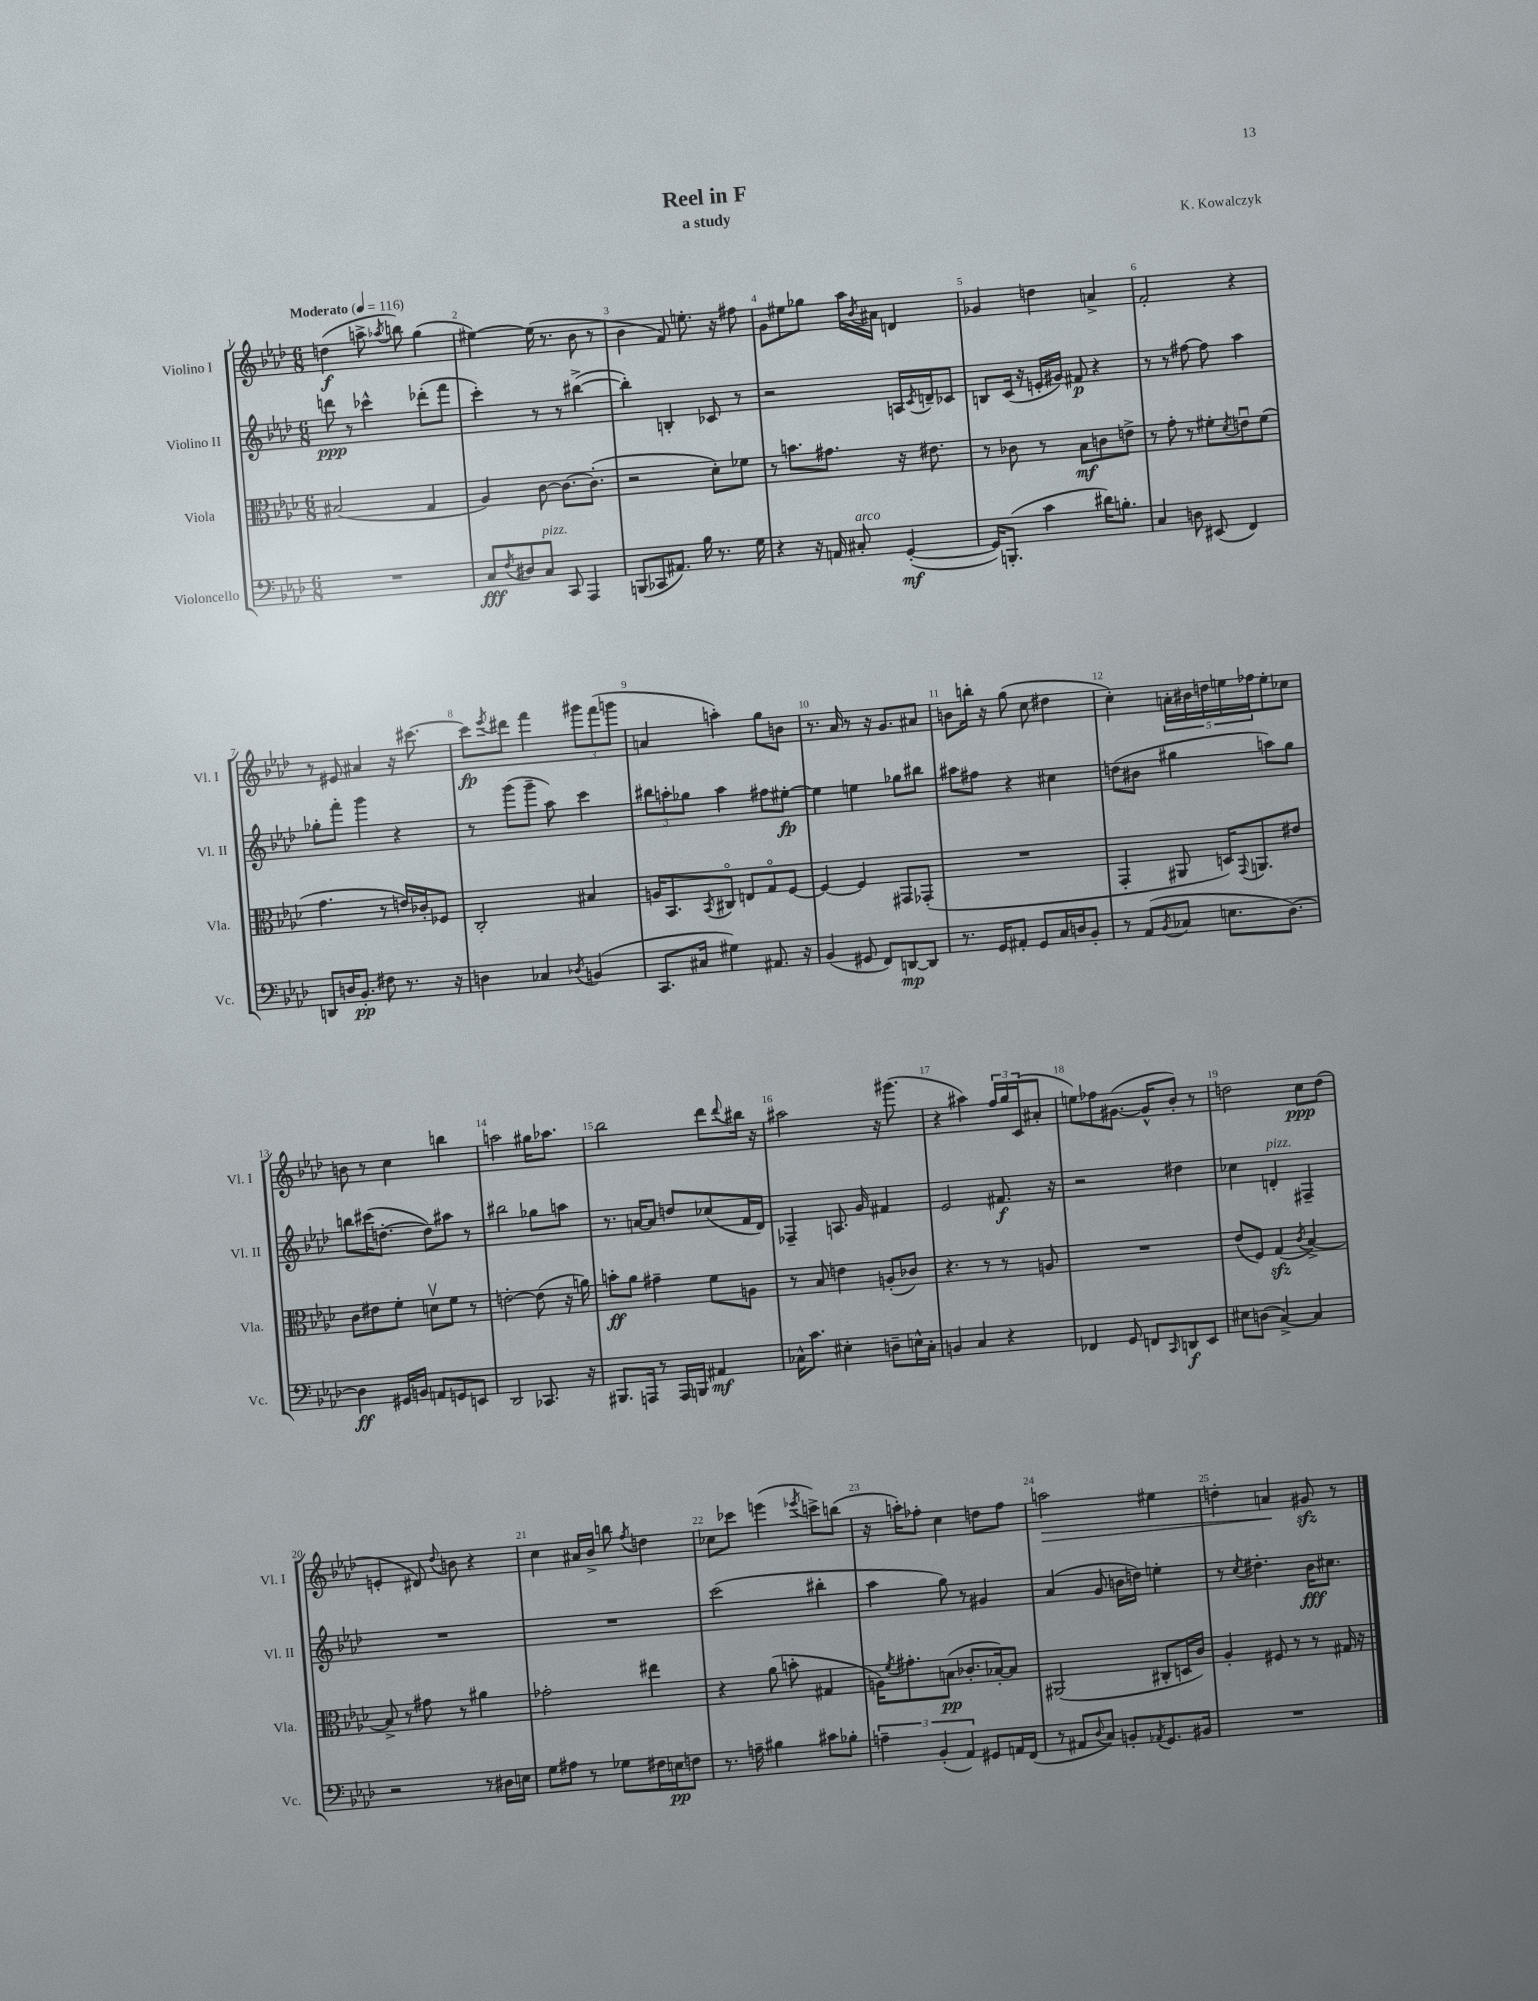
\header { title = "Reel in F" composer = "K. Kowalczyk" subtitle = "a study" }
<<
\new StaffGroup <<
\new Staff = "s0" \with { instrumentName = "Violino I" shortInstrumentName = "Vl. I" } {
    \clef treble \key aes \major \numericTimeSignature \time 6/8 \tempo "Moderato" 4 = 116
    d''4\f( a''8-> \acciaccatura { aes''8 } b''8) g''4( |
    eis''4~) eis''16( r8. bes'8 r8 |
    bes'4 f'8) e''8.-. r16 fis''8 |
    g'8 eis''8 ges''8 aes''16 \acciaccatura { bes'8 } ais'16 d'4 |
    ges'4 d''4 a'4-> |
    f'2-. r4 |
    r8 eis'8 ais'4 r16 cis'''8.~ |
    cis'''8\fp \acciaccatura { ees'''8 } dis'''8 f'''4 \tuplet 3/2 { gis'''8 f'''8( g'''8 } |
    a'4 a''4-.) g''8 b'8 |
    r8. aes'16 r8 r16 g'8. ais'8 |
    b'8 b''16-. r16 g''8( c''8 dis''4 |
    c''4-.) \tuplet 5/4 { a'16-. bis'16 d''16 e''16 fes''16 } e''8-. ces''8 |
    b'8 r8 c''4 b''4 |
    a''2 gis''16 aes''8. |
    bes''2 des'''8 \appoggiatura { des'''8 } bis''16 r16 |
    ais''2 r16 gis'''8.( |
    r4 ais''4) \tuplet 3/2 { f''16 g''16 c'16( } ais'8-. |
    e''8) fes''8 gis'8.~( gis'16-^ bes'8-.) r8 |
    d''2 c''8\ppp d''8( |
    e'4-. dis'8) \appoggiatura { des''8 } b'8 r4 |
    c''4 ais'16 bes'16-> b''8 \acciaccatura { f''8 } d''4 |
    ces''8 ces'''8 e'''4( \acciaccatura { ees'''8 } c'''8->) b''8( |
    r16 a''16-.) fes''8-. c''4 d''8 fes''8 |
    a''2\> eis''4 |
    d''4-. a'4\! gis'8\sfz r8 \bar "|." |
}
\new Staff = "s1" \with { instrumentName = "Violino II" shortInstrumentName = "Vl. II" } {
    \clef treble \key aes \major \numericTimeSignature \time 6/8
    d'''8\ppp r8 ces'''4-^ des'''8-.( f'''8 |
    c'''4-.) r8 r8 bis''4~->( |
    bis''4-.) b4-. ces'8 r8 |
    r2 a16 \acciaccatura { c'8 } d'16-- ces'8 |
    b8 c'16( r16 e'16-. gis'16) fis'8\p r4 |
    r8 r8 fis''8~ fis''8 aes''4 |
    ges''8-. f'''8-. g'''4 r4 |
    r8 g'''8( g'''8-- aes''8) c'''4 |
    \tuplet 3/2 { bis''8 a''8-. ges''8 } a''4 fis''8 eis''8~-.\fp |
    eis''4 e''4 ges''8 bis''8 |
    ais''8 fis''8 r4 cis''4 |
    d''8( bis'8 gis''4 a''8) gis''8 |
    b''8 cis'''16( d''8.~-. d''8) ais''8 r8 |
    bis''2 ges''8 a''8 |
    r8. a'16~ a'8 d''8 ces''8( f'16 des'16) |
    fes4-- a8. g'16 fis'4 |
    ees'2 fis'8.\f r16 |
    r2 dis''4 |
    ces''4 d'4-.^\markup { \italic "pizz." } fis4-- |
    R2. |
    R2. |
    c'''2( bis''4-. |
    aes''4 g''8) r8 gis'4 |
    aes'4( g'8 b'16 d''16) e''4-. |
    r8 \acciaccatura { c''8 } dis''4.-. bes'16\fff cis''8. \bar "|." |
}
\new Staff = "s2" \with { instrumentName = "Viola" shortInstrumentName = "Vla." } {
    \clef alto \key aes \major \numericTimeSignature \time 6/8
    bis2( g4 |
    aes4) c'8~ c'8.~ c'8.-.( |
    r2 des'8-.) fes'8 |
    r8 b'8. gis'8. r16 eis'8. |
    r8 ces'8 r8 bes8\mf c'8 e'8-> |
    r8 g'8-. r8 fis'8-. \acciaccatura { des'8 } e'8\downbow fis'8( |
    g'4. r8 e'16) ces'16-. fes8 |
    c2-. bis4 |
    a16 bes,8. \acciaccatura { bes,8 } cis8\flageolet e8 g8\flageolet f8~ |
    f4~ f4 gis,8 ges,8-.( |
    R2. |
    g,4-. ais,8 d16) \appoggiatura { g,8 } a,8. eis'8 |
    c'8 eis'8 f'8-. d'8\upbow f'8 r8 |
    e'2~-. e'8( r16 a'16) |
    b'8-.\ff aes'8 gis'4-- f'8 a8 |
    r8 bes8 e'4 a8-.( ces'8) |
    r4. r8 r8 a8 |
    R2. |
    ees'8( f8) g4\sfz( \acciaccatura { c'8 } bes4~->) |
    bes8-> r8 gis'8 r8 ais'4 |
    ges'2-. eis''4 |
    r4 aes'8( b'8-. gis4 |
    a16) \acciaccatura { f'8 } gis'8.-. b8\pp( ces'8.-. bes16~-.) bes8 |
    ais,2( cis8-. d16 c'16) |
    aes4-. fis8 r8 r8 gis16 r16 \bar "|." |
}
\new Staff = "s3" \with { instrumentName = "Violoncello" shortInstrumentName = "Vc." } {
    \clef bass \key aes \major \numericTimeSignature \time 6/8
    R2. |
    c8\fff \acciaccatura { f8 } dis8 c8^\markup { \italic "pizz." } c,8 aes,,4 |
    b,,8( ces,8 ais,8.) bes16 r8. g16 |
    r4 r16 a,16 cis8-.^\markup { \italic "arco" } g,4~-.\mf( |
    g,16) b,,8.-.( c'4 dis'16) b8.-. |
    c4 d8 eis,8( f,4) |
    d,8 d16 bes,8.-.\pp fis8 r8. r16 |
    d4 ces4 \acciaccatura { des8 } b,4( |
    c,8. cis16 gis4) ais,8. r16 |
    bes,4( gis,8 f,8) d,8~\mp d,8 |
    r8. g,16 ais,8-. g,8 c16 d16 bes,8-. |
    r8 aes,8( \acciaccatura { bes,8 } ces8 e8. des8.~) |
    des4\ff gis,16 b,16 a,8 g,8 e,8 |
    des,2 ces,8. r16 |
    bis,,8. a,,16 r8 a,,16 b,,16 ais,4\mf |
    ces16-^ c'8. eis4-. d8-- e16-^ ces16-. |
    b,4 c4 r4 |
    fes,4 g,8 f,8 \grace { c,16 } d,8\f ees,8 |
    eis8 d8( c4~->) c4 |
    r2 r8 dis16 e16 |
    g8 ais8 r8 ges8 fis16 e16\pp f8 |
    r8. a16-- bis4 cis'8 bes8-. |
    \tuplet 3/2 { a4-- bes,4-.( aes,4) } gis,8 a,16 f,16( |
    r8 ais,8 \appoggiatura { des8 } c8) b,8-. \acciaccatura { aes,8 } g,8. bis,16 |
    R2. \bar "|." |
}
>>
>>
\layout { \context { \Score \override BarNumber.break-visibility = ##(#f #t #t) barNumberVisibility = #all-bar-numbers-visible } }
